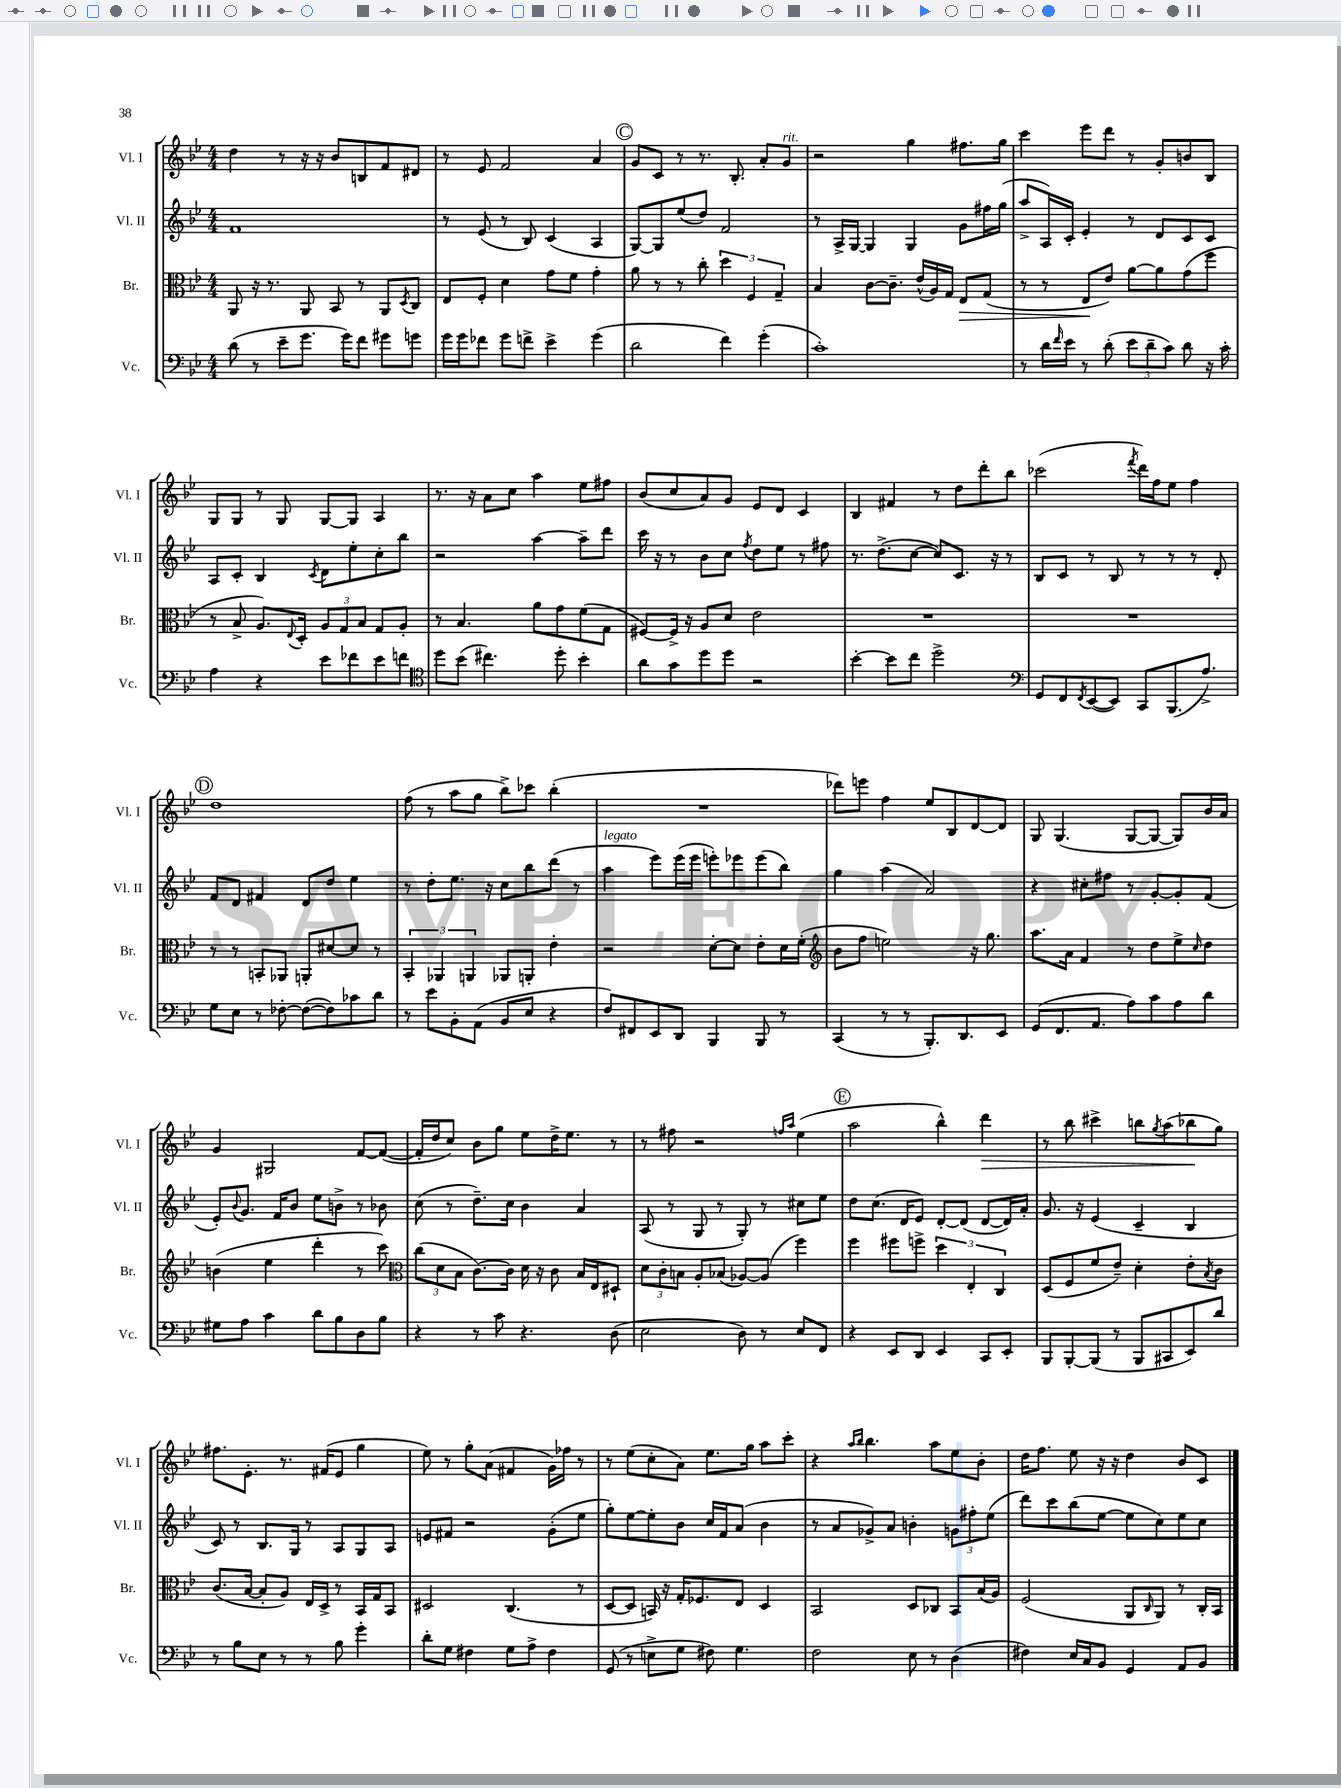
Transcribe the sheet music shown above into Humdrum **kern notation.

**kern	**kern	**kern	**kern
*staff4	*staff3	*staff2	*staff1
*clefF4	*clefC3	*clefG2	*clefG2
*k[b-e-]	*k[b-e-]	*k[b-e-]	*k[b-e-]
*M4/4	*M4/4	*M4/4	*M4/4
(8d	8AA	1f	4dd
8r	16r	.	.
.	8.r	.	.
8e-~	.	.	8r
8.g	8AA	.	16r
.	.	.	16r
.	8BB-	.	8b-
16g)	.	.	.
8f	8r	.	8B
8g#	8AA	.	8f
.	8qD	.	.
8g	8C	.	8d#
=	=	=	=
16g	8E-	8r	8r
16g	.	.	.
8f-	8F'	(8e-	8e-
8g	4d	8r	2f
8f^	.	8B-)	.
4e-^	8g	(4c	.
.	8f	.	.
(4g	4g'	4A	4a
=	=	=	=
2d	8a	[8G)	8g
.	8r	8G]	8c
.	8r	(8ee-	8r
.	8cc'	8dd)	8.r
4f)	6dd	2f	.
.	.	.	8.B-'
.	6F	.	.
(4g'	.	.	8a'
.	6G~	.	.
.	.	.	8g
=	=	=	=
1c')	4B-	8r	2r
.	.	16A^	.
.	.	[16G	.
.	[8c	4G]	.
.	8.c~]	.	.
.	.	4G	4gg
.	(16e-^^	.	.
.	16A)	.	.
.	16G	.	.
.	8E-	8g	8.ff#
.	(8G	16ff#	.
.	.	(16gg	16gg
=	=	=	=
8r	8r	8aa^	4ccc
16d	8r	16A)	.
16qqf	.	.	.
16e-	.	16c'	.
8r	8E-	4e-'	8eee-
(8d'	8e-)	.	8ddd
12e-	[8a	8r	8r
12d~	.	.	.
.	8a]	8d	8g'
12c)	.	.	.
8d	(8g	8c	8b
16r	8ff	8c	8B-
16c'	.	.	.
=	=	=	=
4A	8r	8A	8G
.	8B-^	8c'	8G
4r	8.A)	4B-	8r
.	.	.	8G
.	8qqE-	.	.
.	16D'	.	.
.	.	8qc	.
8e-	12A	8d	[8G
.	12G	.	.
8f-	.	8ee-'	8G]
.	12B-	.	.
8e-	8G	8cc'	4A
8f	8A'	8bb-	.
=	=	=	=
*clefC4	*	*	*
8dd	8r	2r	8.r
(8b-	4.B-	.	.
.	.	.	16r
4.cc#)	.	.	8a
.	.	.	8cc
.	8a	[4aa	4aa
8dd'	8g	.	.
4b-'	(8f	8aa~]	8ee-
.	8G	8ddd	8ff#
=	=	=	=
8a	[8F#)	16ccc	(8b-
.	.	16r	.
8g	16F#^]	8r	8cc
.	16r	.	.
8dd	8A	8b-	8a)
8dd	8d	8cc	8g
.	.	8qff	.
2r	2e-	8dd	8e-
.	.	8ee-	8d
.	.	8r	4c
.	.	8ff#	.
=	=	=	=
[4b-'	1r	8.r	4B-
.	.	(8.dd^	.
8b-]	.	.	4f#
8cc	.	[8cc	.
2dd^	.	8cc])	8r
.	.	8.c	8dd
.	.	.	8ddd'
.	.	16r	.
.	.	8r	8bb-
=	=	=	=
*clefF4	*	*	*
8GG	1r	8B-	(2ccc-
8FF	.	8c	.
8qFF	.	.	.
([8EE-	.	8r	.
8EE-])	.	8B-	.
.	.	.	8qfff
8CC	.	8r	16ddd)
.	.	.	16ff
(8.BBB-	.	8r	8ee-
.	.	8r	4ff
8.A^)	.	.	.
.	.	8d'	.
=	=	=	=
8G	8r	8f	1dd
8E-	8r	8d	.
8r	8BB'	4f#	.
[8F-'	8AA-	.	.
(8F-_	8AA'	8d	.
8F-])	[8d#	8dd	.
8c-	8d#]	4ee-	.
8d	8r	.	.
=	=	=	=
8r	6BB-'	8r	(8ff
8e-	.	8dd'	8r
.	6AA-	.	.
8BB-'	.	8.ee-	8aa
.	6AA	.	.
(8AA	.	.	8gg
.	.	16r	.
8BB-	8AA-	8cc	8bb-^)
8E-	8AA'	8bb-	8ccc-
4r	4e-'	(8ddd	(4bb-'
.	.	8r	.
=	=	=	=
8F)	2r	4aa	1r
8FF#	.	.	.
8EE-	.	8eee-)	.
8DD	.	(16eee-	.
.	.	16eee-	.
4BBB-	[8d'	8eee')	.
.	8d]	8eee-	.
8BBB-	8e-'	(8eee-	.
8r	16d	8bb-)	.
.	(16f'	.	.
=	=	=	=
*	*clefG2	*	*
(4CC	8b-	4gg	8ddd-)
.	8ff	.	8eee
8r	2ee)	(4aa	4ff
8r	.	.	.
8.BBB-')	.	2a)	8ee-
.	.	.	8B-
8.DD	.	.	.
.	16r	.	[8d
.	8.gg	.	.
8EE-	.	.	8d]
=	=	=	=
(8GG	8.aa	4r	8G
8.FF	.	.	(4.G
.	16a	.	.
.	4f	8cc#'	.
8.AA	.	.	.
.	.	8ff#	.
8A)	8r	8r	[8G
8c	8dd	[8g'	8G_
8A	8ee-^	8g']	8G])
.	16qqcc	.	.
8d	8dd	(8f	16b-
.	.	.	16a
=	=	=	=
8G#	(4b	8e-')	4g
.	.	8qqb-	.
8A	.	8.g	.
4c	4ee-	.	2G#
.	.	16f	.
.	.	8b-	.
8d	4ddd'	8ee-	.
8B-	.	8b^	.
8D	8r	8r	[8f
8B-	8ccc)	8b-	(8f_
=	=	=	=
*	*clefC3	*	*
4r	(12cc	(8cc	16f']
.	.	.	16dd
.	12d	.	.
.	.	8r	8cc)
.	12B-	.	.
8r	[8.c)	8.dd~)	8b-
8c	.	.	8gg
.	16c]	16cc	.
4.r	16d	4b-	8ee-
.	16r	.	.
.	8c	.	16dd^
.	.	.	8.ee-
.	16B-	4a	.
.	16E-	.	.
(8D	8D#`	.	8r
=	=	=	=
2E-	12d	(8A	8r
.	12c'	.	.
.	.	8r	8ff#
.	12B	.	.
.	8A'	8G	2r
.	(8B-	8r	.
8D)	[8A-)	8G')	.
8r	(8A-]	8r	.
.	.	.	16qqff
.	.	.	16qqaa
8E-	4ff)	8cc#	(4ee-
8FF	.	8ee-	.
=	=	=	=
4r	4ff	8dd	2aa
.	.	(8.cc	.
8EE-	8ff#	.	.
.	.	16d	.
8DD	8ff^	8e-)	.
4EE-	6dd	[8d'	4bb-^^)
.	.	(8d]	.
.	6E-'	.	.
8CC	.	[8d	4ddd
.	6C	.	.
8EE-'	.	16d])	.
.	.	16a'	.
=	=	=	=
8BBB-	(8D	8.g	8r
[8BBB-'	8F	.	8bb-
.	.	16r	.
(8BBB-]	8f	(4e-	4ccc#^
8r	8e-~)	.	.
8BBB-	4d'	4c~	8bb
.	.	.	8qgg
8CC#	.	.	(8aa
8EE-)	8e-'	4B-	8bb-
.	8qB-	.	.
8d	8c	.	8gg)
=	=	=	=
8r	(8.c	8c)	8.ff#
8B-	.	8r	.
.	[16B-	.	8.e-'
8E-	8B-']	8.B-	.
8r	8A)	.	8.r
.	.	16G	.
8r	16E-	8r	.
.	16D^	.	(16f#
8B-	8r	8A	8e-
4g'	16BB-	8G	4gg
.	16G	.	.
.	8BB-	8A	.
=	=	=	=
8d'	2D#	8e	8ee-)
8G	.	8f#	8r
4F#	.	2r	8gg'
.	.	.	(8a
8G	(4.C	.	4f#
8A^	.	.	.
4F#	.	(8g'	16g)
.	.	.	16ff-
.	8r	8ee-	8r
=	=	=	=
(8GG	[8D	8gg')	8r
8r	8D]	[8ee-	(8ee-
8E^	16BB)	8ee-']	8cc'
.	16r	.	.
8G	16G'	8b-	8a)
.	8.F-	.	.
8F#)	.	16cc	8.ee-
.	.	16f	.
4.G	8E-	(8a	.
.	.	.	16gg
.	4D	4b-	8aa
.	.	.	8ccc'
=	=	=	=
2F	2BB-	8r	4r
.	.	8a	.
.	.	.	16qqaa
.	.	.	16qqbb-
.	.	8g-^)	4.bb-
.	.	8a	.
8E-	8D	4b'	.
8r	8C-	.	8aa
(4D	8BB-	12g	8ee-
.	.	12ff#'	.
.	(16B-	.	8b-'
.	.	(12ee-	.
.	16A)	.	.
=	=	=	=
4F#)	(2F	8ddd)	16dd
.	.	.	8.ff
.	.	8ccc	.
16E-	.	(8bb-	8ee-
16C	.	.	.
8BB-	.	[8ee-	16r
.	.	.	16r
4GG	8AA	8ee-]	4dd
.	16qqC	.	.
.	8AA)	8cc)	.
8AA	8r	8ee-	8b-
8BB-	16C'	8cc	8c
.	16BB-	.	.
==	==	==	==
*-	*-	*-	*-
